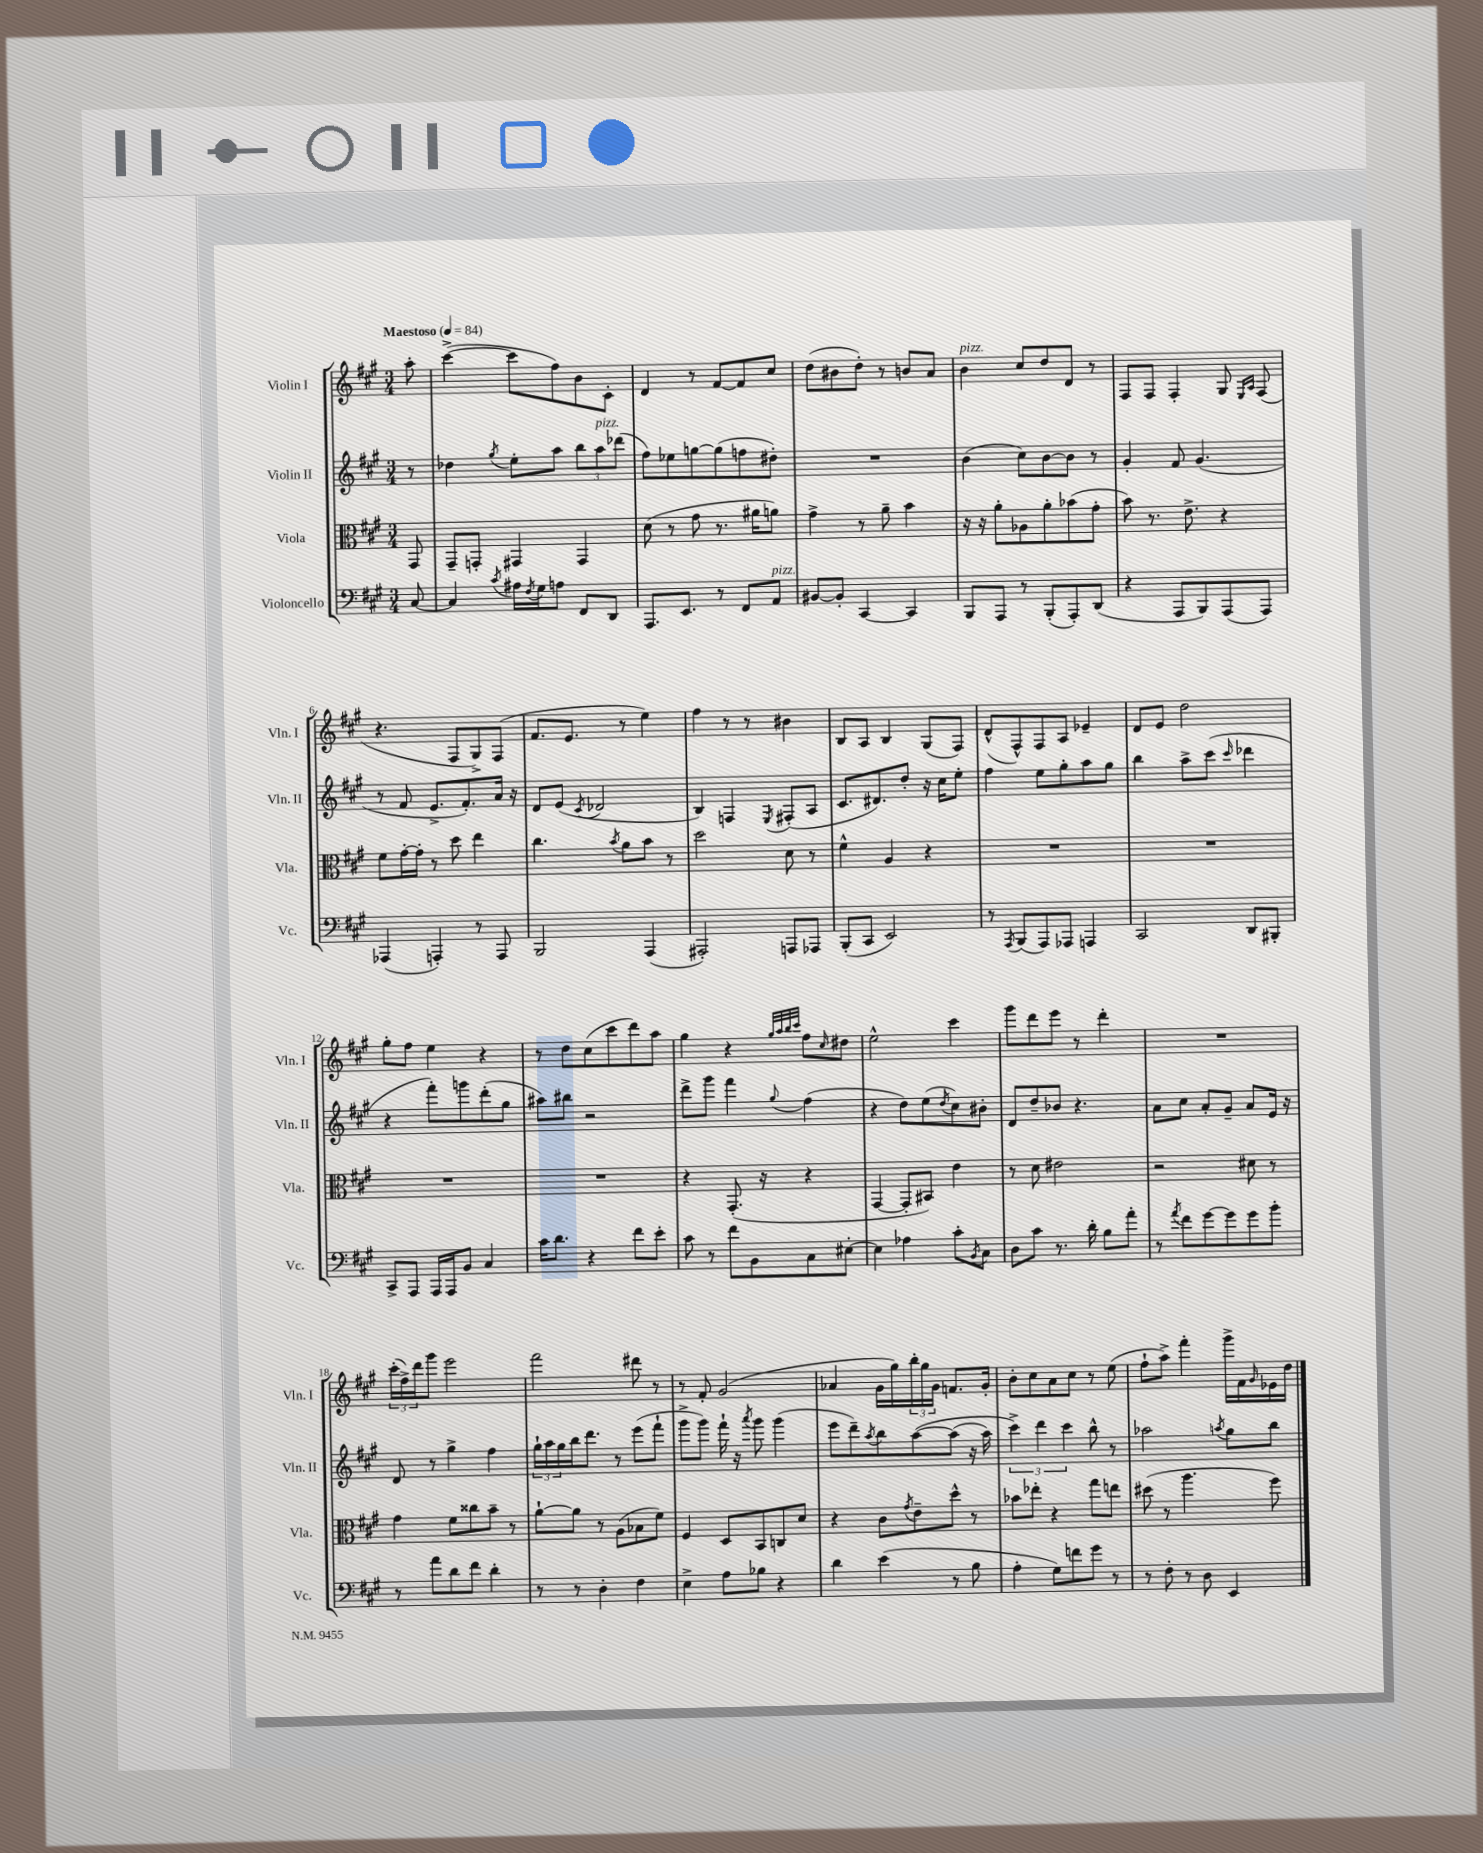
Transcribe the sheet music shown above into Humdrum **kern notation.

**kern	**kern	**kern	**kern
*staff4	*staff3	*staff2	*staff1
*clefF4	*clefC3	*clefG2	*clefG2
*k[f#c#g#]	*k[f#c#g#]	*k[f#c#g#]	*k[f#c#g#]
*M3/4	*M3/4	*M3/4	*M3/4
*MM84	*MM84	*MM84	*MM84
[8C#	8GG#	8r	8aa'
=	=	=	=
4C#]	8GG#~	4dd-	([4ccc#^
.	8GG'	.	.
8qc#	.	8qgg#	.
16A#	4GG#	8ee'	8ccc#]
8qF#	.	.	.
16G#	.	.	.
8A	.	8aa	8ff#)
8FF#	4GG#	12bb	8b
.	.	12aa	.
8DD	.	.	8c#'
.	.	(12ddd-	.
=	=	=	=
8.AAA	(8d	8ff#)	4d
.	8r	8ee-	.
8.EE	.	.	.
.	8g#	[8gg	8r
8r	8.r	(8gg]	[8f#
8FF#	.	8ff	8f#]
.	16a#	.	.
8AA	8a)	8dd#')	8cc#
=	=	=	=
[8BB#	4g#^	2.r	(8dd
8BB#']	.	.	8b#
[4CC#	8r	.	8dd')
.	8a~	.	8r
4CC#]	4b	.	8b
.	.	.	8a
=	=	=	=
8BBB	16r	(4b	4b
.	16r	.	.
8AAA	8a'	.	.
8r	8A-	8cc#)	8cc#
(8BBB'	8a'	[8b	8dd
8AAA')	(8b-	8b]	8d
(8DD	8g#'	8r	8r
=	=	=	=
4r	8b)	4g#'	8F#
.	8.r	.	8F#
8AAA	.	8f#	4F#'
.	8.e^	.	.
8BBB)	.	(4.g#	.
(8AAA	4r	.	8G#
.	.	.	16qqE
.	.	.	16qqA
8AAA)	.	.	(8F#
=	=	=	=
(4AAA-	8f#	8r	4.r
.	[16g#'	8f#	.
.	16g#']	.	.
4AAA')	8r	8.e^	.
.	8dd	.	8F#
.	.	8.f#')	.
8r	4ee	.	8G#^)
8AAA	.	16a	(8F#
.	.	16r	.
=	=	=	=
2BBB	4.cc#	8d	8.f#
.	.	(8e	.
.	.	.	8.e
.	.	8qc#	.
.	.	2d-	.
.	8qb	.	.
.	8a	.	8r
(4AAA	8b	.	4ee)
.	8r	.	.
=	=	=	=
2AAA#')	2dd	4B)	4ff#
.	.	4F	8r
.	.	.	8r
.	.	8qE	.
8AAA	8d	(8F#'	4b#
8AAA-	8r	8A	.
=	=	=	=
(8BBB'	4f#^^	8.c#	8B
8CC#	.	.	8A
.	.	8.d#)	.
2EE)	4A	.	4B
.	.	8dd'	.
.	4r	16r	(8G#
.	.	16cc#	.
.	.	8ee'	8F#)
=	=	=	=
8r	2.r	4ff#	(8d^^
8qAAA	.	.	.
(8BBB	.	.	8F#^^)
8AAA)	.	8ee	8F#
8AAA-	.	8gg#'	8A
4AAA	.	8aa	4e-~
.	.	8gg#	.
=	=	=	=
2CC#	2.r	4bb	8d
.	.	.	8e
.	.	8aa^	2dd
.	.	(8ccc#	.
.	.	16qqccc#	.
8DD	.	4ddd-	.
8BBB#'	.	.	.
=	=	=	=
8CC#^	2.r	4r	8gg#'
8AAA	.	.	8ff#
16AAA	.	8fff#')	4ee
16AAA	.	.	.
8BB	.	8ggg	.
4C#	.	(8ddd'	4r
.	.	8gg#	.
=	=	=	=
16c#	2.r	8aa#)	8r
8.d	.	.	.
.	.	8bb#	8dd
4r	.	2r	(8cc#
.	.	.	8ccc#
8f#	.	.	8ddd)
8e'	.	.	8aa
=	=	=	=
8c#	4r	8ddd^	4gg#
8r	.	8ggg#	.
8f#	(8.GG#'	4fff#	4r
8BB	.	.	.
.	16r	.	.
.	.	.	32qqgg#
.	.	.	32qqaa
.	.	.	32qqbb
.	.	8qqgg#	32qqccc#
8C#	4r	(4ff#	8ff#
.	.	.	16qqcc#
[8E#'	.	.	8dd#
=	=	=	=
4E#]	[4GG#	4r	2ee^^
4A-	8GG#']	8dd)	.
.	8BB#)	(8ee	.
.	.	8qdd	.
8c#'	4e	8cc#)	4ccc#
8qBB	.	.	.
8C#	.	8b#'	.
=	=	=	=
8D	8r	8d	8ggg#
8c#	8d	8dd~	8ddd
8.r	2e#	8b-	8eee
.	.	4.r	8r
16d'	.	.	.
8B	.	.	4ddd'
8a'	.	.	.
=	=	=	=
8r	2r	8a	2.r
8qa	.	.	.
8f#	.	8cc#	.
[8g#	.	8a'	.
8g#]	.	8g#~	.
8g#	8d#	8a	.
8b'	8r	16e	.
.	.	16r	.
=	=	=	=
8r	4g#	8d	(24ccc#'
.	.	.	24ff#^)
.	.	.	24ddd
8a	.	8r	8ggg#
8d	8f#	4gg#^	2eee
8f#	8cc##	.	.
4d'	8b~	4ff#	.
.	8r	.	.
=	=	=	=
8r	[8a`	24gg#`	2fff#
.	.	24aa	.
.	.	24gg#	.
8r	8a]	16bb	.
.	.	8.ddd	.
4D'	8r	.	.
.	(8A	8r	.
4F#	8B-	(8eee	8ddd#
.	8f#)	8fff#`	8r
=	=	=	=
4E^	4F#	8ggg#^	8r
.	.	8ggg#)	8f#'
8A	8D	16fff#`	(2g#
.	.	16r	.
.	.	8qaaa	.
8B-	8BB	8ggg#	.
4r	8C	(4ggg#	.
.	8d	.	.
=	=	=	=
4d	4r	8eee	4a-
.	.	8ddd~)	.
.	.	8qaa	.
(4e	8c#	8bb	16g#
.	.	.	16gg#)
.	8qg#	.	.
.	8e~	&([8aa	24bb'
.	.	.	24gg#
.	.	.	24g#
8r	8dd^^	(8aa]	8.f
8B	8r	16r	.
.	.	16aa)	16g#'
=	=	=	=
4A'	8b-	6ccc#^&)	8b'
.	8ee-'	.	8cc#
.	.	6ddd	.
8G#)	4r	.	8a
.	.	6ccc#	.
8f	.	.	8cc#
8g#	8gg#	8bb^^	8r
8r	8ee	8r	(8ee
=	=	=	=
8r	(8dd#	2aa-	8ff#`
8F#'	8r	.	8aa^)
8r	4.aa	.	4fff#'
8D	.	.	.
.	.	8qaa	.
4EE	.	8gg#	16ggg#^
.	.	.	16f#
.	.	.	16qqg#
.	8ff#)	8bb	16e-
.	.	.	16dd
==	==	==	==
*-	*-	*-	*-
